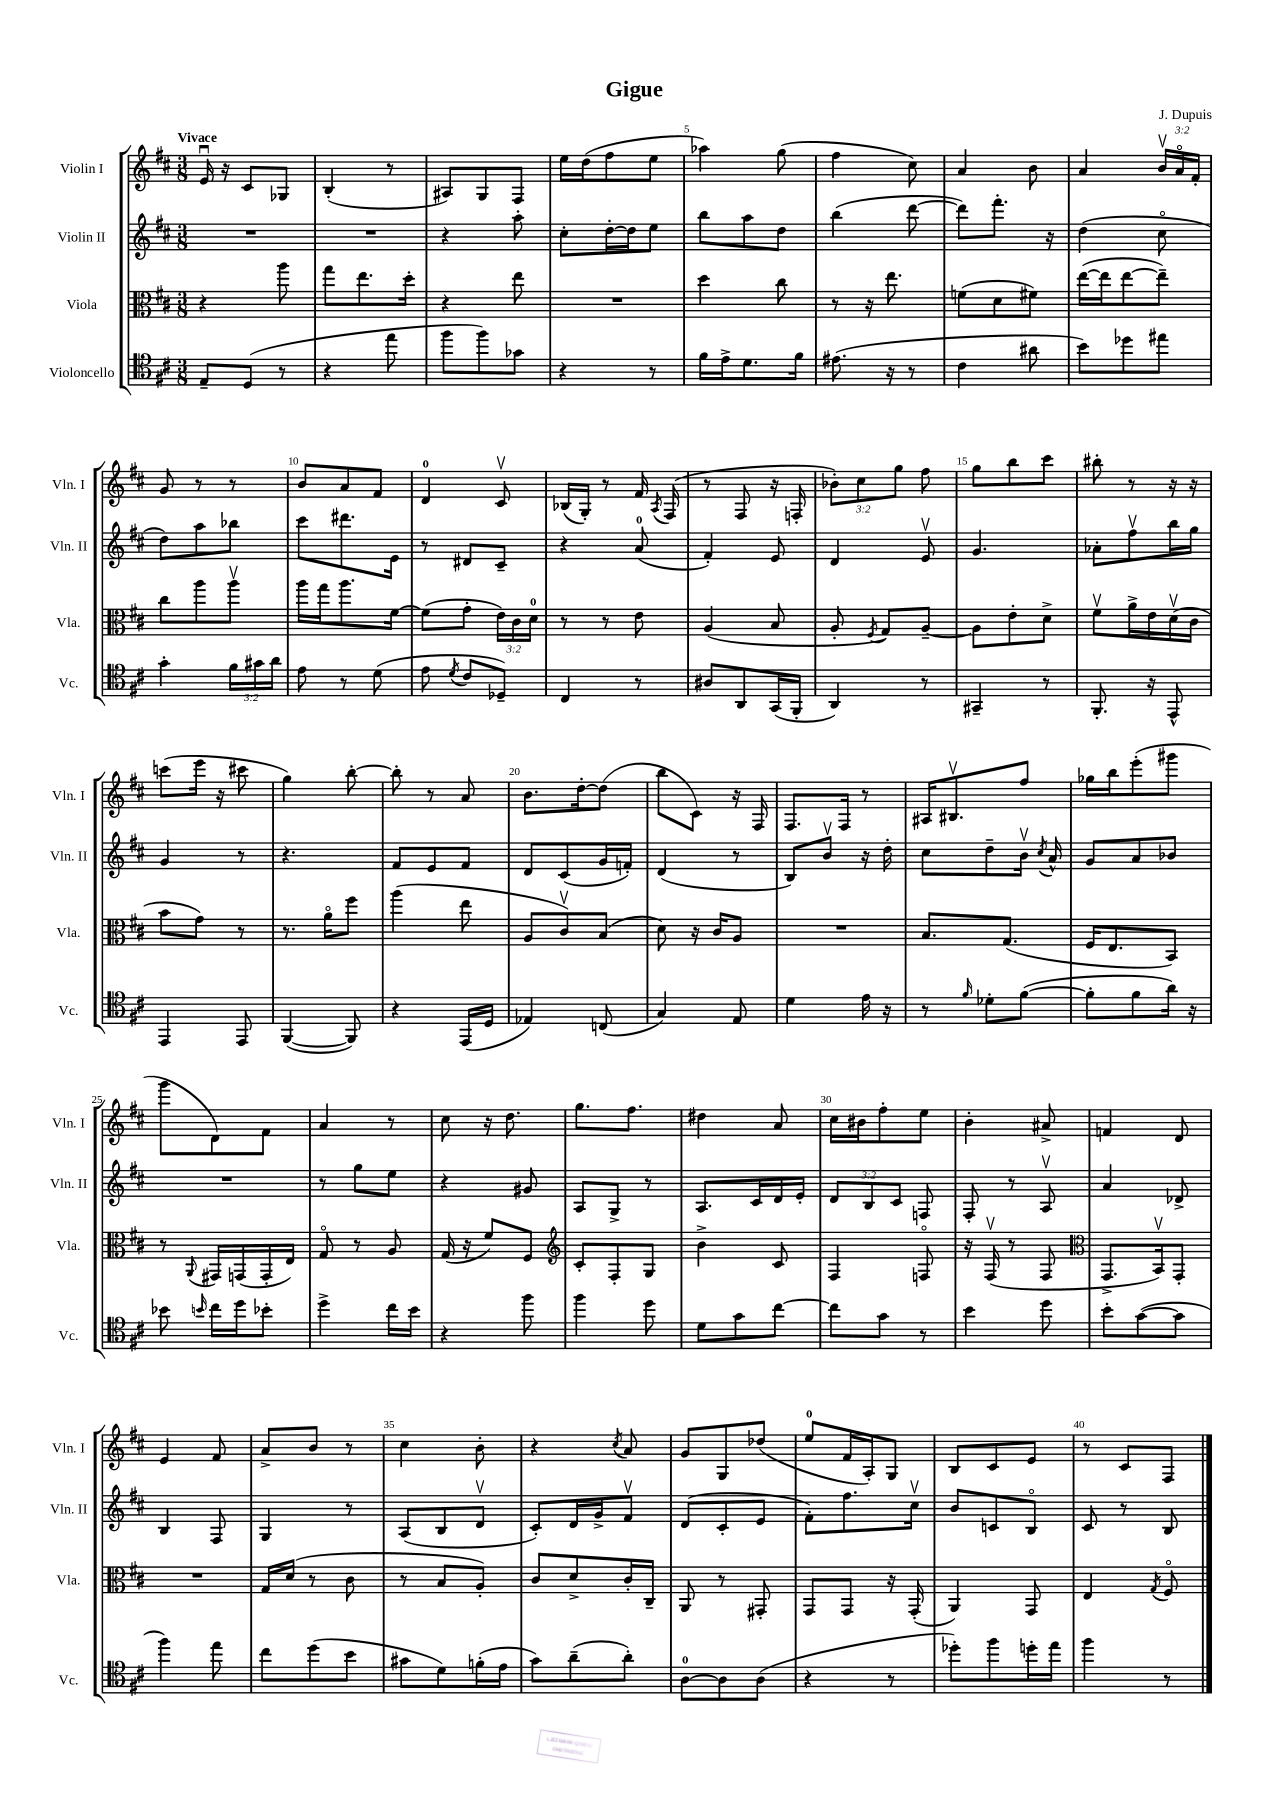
\header { title = "Gigue" composer = "J. Dupuis" }
<<
\new StaffGroup <<
\new Staff = "s0" \with { instrumentName = "Violin I" shortInstrumentName = "Vln. I" } {
    \clef treble \key d \major \numericTimeSignature \time 3/8 \override Staff.TupletNumber.text = #tuplet-number::calc-fraction-text \tempo "Vivace"
    \autoBeamOff e'16\downbow r16 cis'8[ ges8] |
    b4-.( r8 |
    ais8[) g8 fis8] |
    e''16[ d''16( fis''8 e''8] |
    aes''4) g''8( |
    fis''4 cis''8) |
    a'4 b'8 |
    a'4 \tuplet 3/2 { b'16[\upbow a'16\flageolet fis'16]-. } |
    g'8 r8 r8 |
    b'8[ a'8 fis'8] |
    d'4-0 cis'8\upbow |
    bes16[( g16]-.) r8 fis'16 \acciaccatura { a8 } fis16( |
    r8 fis8 r16 f16-. |
    \tuplet 3/2 { bes'8[-.) cis''8 g''8] } fis''8 |
    g''8[ b''8 cis'''8] |
    bis''8-. r8 r16 r16 |
    c'''8[( e'''16] r16 cis'''8 |
    g''4) b''8~-. |
    b''8-. r8 a'8 |
    b'8.[ d''16~-. d''8]( |
    b''8[ cis'8]) r16 fis16 |
    fis8.[ fis16] r8 |
    ais16[ bis8.\upbow fis''8] |
    ges''16[ b''16 e'''8-.( gis'''8] |
    g'''8[ d'8) fis'8] |
    a'4 r8 |
    cis''8 r16 d''8. |
    g''8.[ fis''8.] |
    dis''4 a'8 |
    cis''16[ bis'16 fis''8-. e''8] |
    b'4-. ais'8-> |
    f'4 d'8 |
    e'4 fis'8 |
    a'8[-> b'8] r8 |
    cis''4 b'8-. |
    r4 \acciaccatura { cis''8 } a'8 |
    g'8[ g8 des''8]( |
    e''8[-0 fis'16 a16-.) g8] |
    b8[ cis'8 e'8] |
    r8 cis'8[ fis8] \bar "|." |
}
\new Staff = "s1" \with { instrumentName = "Violin II" shortInstrumentName = "Vln. II" } {
    \clef treble \key d \major \numericTimeSignature \time 3/8 \override Staff.TupletNumber.text = #tuplet-number::calc-fraction-text
    \autoBeamOff R4. |
    R4. |
    r4 a''8-. |
    cis''8[-. d''16~-. d''16 e''8] |
    b''8[ a''8 d''8] |
    b''4( d'''8~ |
    d'''8[) fis'''8.]-. r16 |
    d''4( cis''8\flageolet |
    d''8[) a''8 bes''8] |
    cis'''8[ dis'''8. e'16] |
    r8 dis'8[ cis'8]-- |
    r4 a'8-0( |
    fis'4-.) e'8 |
    d'4 e'8\upbow |
    g'4. |
    aes'8[-. fis''8\upbow b''16 g''16] |
    g'4 r8 |
    r4. |
    fis'8[ e'8 fis'8] |
    d'8[ cis'8( g'16 f'16]-.) |
    d'4( r8 |
    b8[) b'8]\upbow r16 d''16-. |
    cis''8[ d''8-- b'16]\upbow \acciaccatura { cis''8 } a'16-^ |
    g'8[ a'8 bes'8] |
    R4. |
    r8 g''8[ e''8] |
    r4 gis'8 |
    a8[ g8]-> r8 |
    a8.[ cis'16 d'16 e'16]-. |
    \tuplet 3/2 { d'8[ b8 cis'8] } f8 |
    fis8-. r8 a8\upbow |
    a'4 des'8-> |
    b4 fis8 |
    g4 r8 |
    a8[( b8 d'8]\upbow |
    cis'8[-.) d'16 g'16-> fis'8]\upbow |
    d'8[( cis'8-. e'8] |
    fis'8[-.) fis''8. cis''16]\upbow |
    b'8[ c'8 b8]\flageolet |
    cis'8 r8 b8 \bar "|." |
}
\new Staff = "s2" \with { instrumentName = "Viola" shortInstrumentName = "Vla." } {
    \clef alto \key d \major \numericTimeSignature \time 3/8 \override Staff.TupletNumber.text = #tuplet-number::calc-fraction-text
    \autoBeamOff r4 a''8 |
    g''8[ e''8. d''16]-. |
    r4 e''8 |
    R4. |
    d''4 cis''8 |
    r8 r16 e''8. |
    f'8[( d'8 fis'8]) |
    e''16[~( e''16 e''8~ e''8]--) |
    cis''8[ a''8 a''8]\upbow |
    a''16[ g''16 a''8. fis'16]~ |
    fis'8[( g'8]-. \tuplet 3/2 { e'16[) cis'16 d'16]-0 } |
    r8 r8 e'8 |
    a4( b8 |
    a8-. \acciaccatura { fis8 } g8[) a8]~-- |
    a8[ e'8-. d'8]-> |
    fis'8[\upbow a'16-> e'16 d'16\upbow( cis'16] |
    b'8[ g'8]) r8 |
    r8. a'16[\flageolet fis''8] |
    a''4( e''8 |
    a8[ cis'8\upbow) b8]( |
    d'8) r16 cis'16[ a8] |
    R4. |
    b8.[ g8.]( |
    fis16[ e8. b,8]) |
    r8 \appoggiatura { a,8 } gis,16[ g,16( g,16-. e16]) |
    g8\flageolet r8 a8 |
    g16( r16 fis'8[) fis8] |
    \clef treble cis'8[-. fis8-. g8] |
    b'4-> cis'8 |
    fis4 f8\flageolet |
    r16 fis16\upbow( r8 fis8 |
    \clef alto g,8.[-> b,16\upbow) g,8]-. |
    R4. |
    g16[ d'16]( r8 cis'8 |
    r8 b8[ a8]-.) |
    cis'8[ d'8-> cis'16-. cis16]-- |
    a,8 r8 gis,8-. |
    g,8[ g,8] r16 g,16-.( |
    a,4) g,8 |
    e4 \acciaccatura { g8 } fis8\flageolet \bar "|." |
}
\new Staff = "s3" \with { instrumentName = "Violoncello" shortInstrumentName = "Vc." } {
    \clef tenor \key d \major \numericTimeSignature \time 3/8 \override Staff.TupletNumber.text = #tuplet-number::calc-fraction-text
    \autoBeamOff e8[-- d8]( r8 |
    r4 e''8 |
    fis''8[ fis''8) ges'8] |
    r4 r8 |
    fis'16[ e'16-> d'8. fis'16] |
    eis'8.( r16 r8 |
    cis'4 ais'8 |
    b'8[) des''8 eis''8] |
    g'4-. \tuplet 3/2 { fis'16[ gis'16 a'16] } |
    e'8 r8 d'8( |
    e'8 \acciaccatura { d'8 } cis'8[ des8]--) |
    cis4 r8 |
    ais8[ a,8 g,16( fis,16]-. |
    a,4) r8 |
    gis,4-- r8 |
    fis,8.-. r16 e,8-^ |
    e,4 e,8 |
    fis,4~( fis,8) |
    r4 e,16[( d16] |
    ees4) c8( |
    g4) e8 |
    d'4 e'16 r16 |
    r8 \grace { fis'16 } des'8[-. fis'8]~( |
    fis'8[-. fis'8 a'16]) r16 |
    bes'8 \grace { b'16 } cis''16[ d''16 bes'8]-. |
    d''4-> cis''16[ b'16] |
    r4 fis''8 |
    fis''4 d''8 |
    d'8[ g'8 cis''8]~ |
    cis''8[ g'8] r8 |
    b'4 d''8 |
    b'8[-. g'8~( g'8] |
    fis''4) e''8 |
    cis''8[ d''8( b'8] |
    gis'8[ d'8) f'16-.( e'16] |
    g'8[) a'8--( a'8]-.) |
    a8[-0~ a8 a8]( |
    r4 r8 |
    des''8[-.) fis''8 d''16-. e''16] |
    fis''4 r8 \bar "|." |
}
>>
>>
\layout { \context { \Score \override BarNumber.break-visibility = ##(#f #t #t) barNumberVisibility = #(every-nth-bar-number-visible 5) } }
